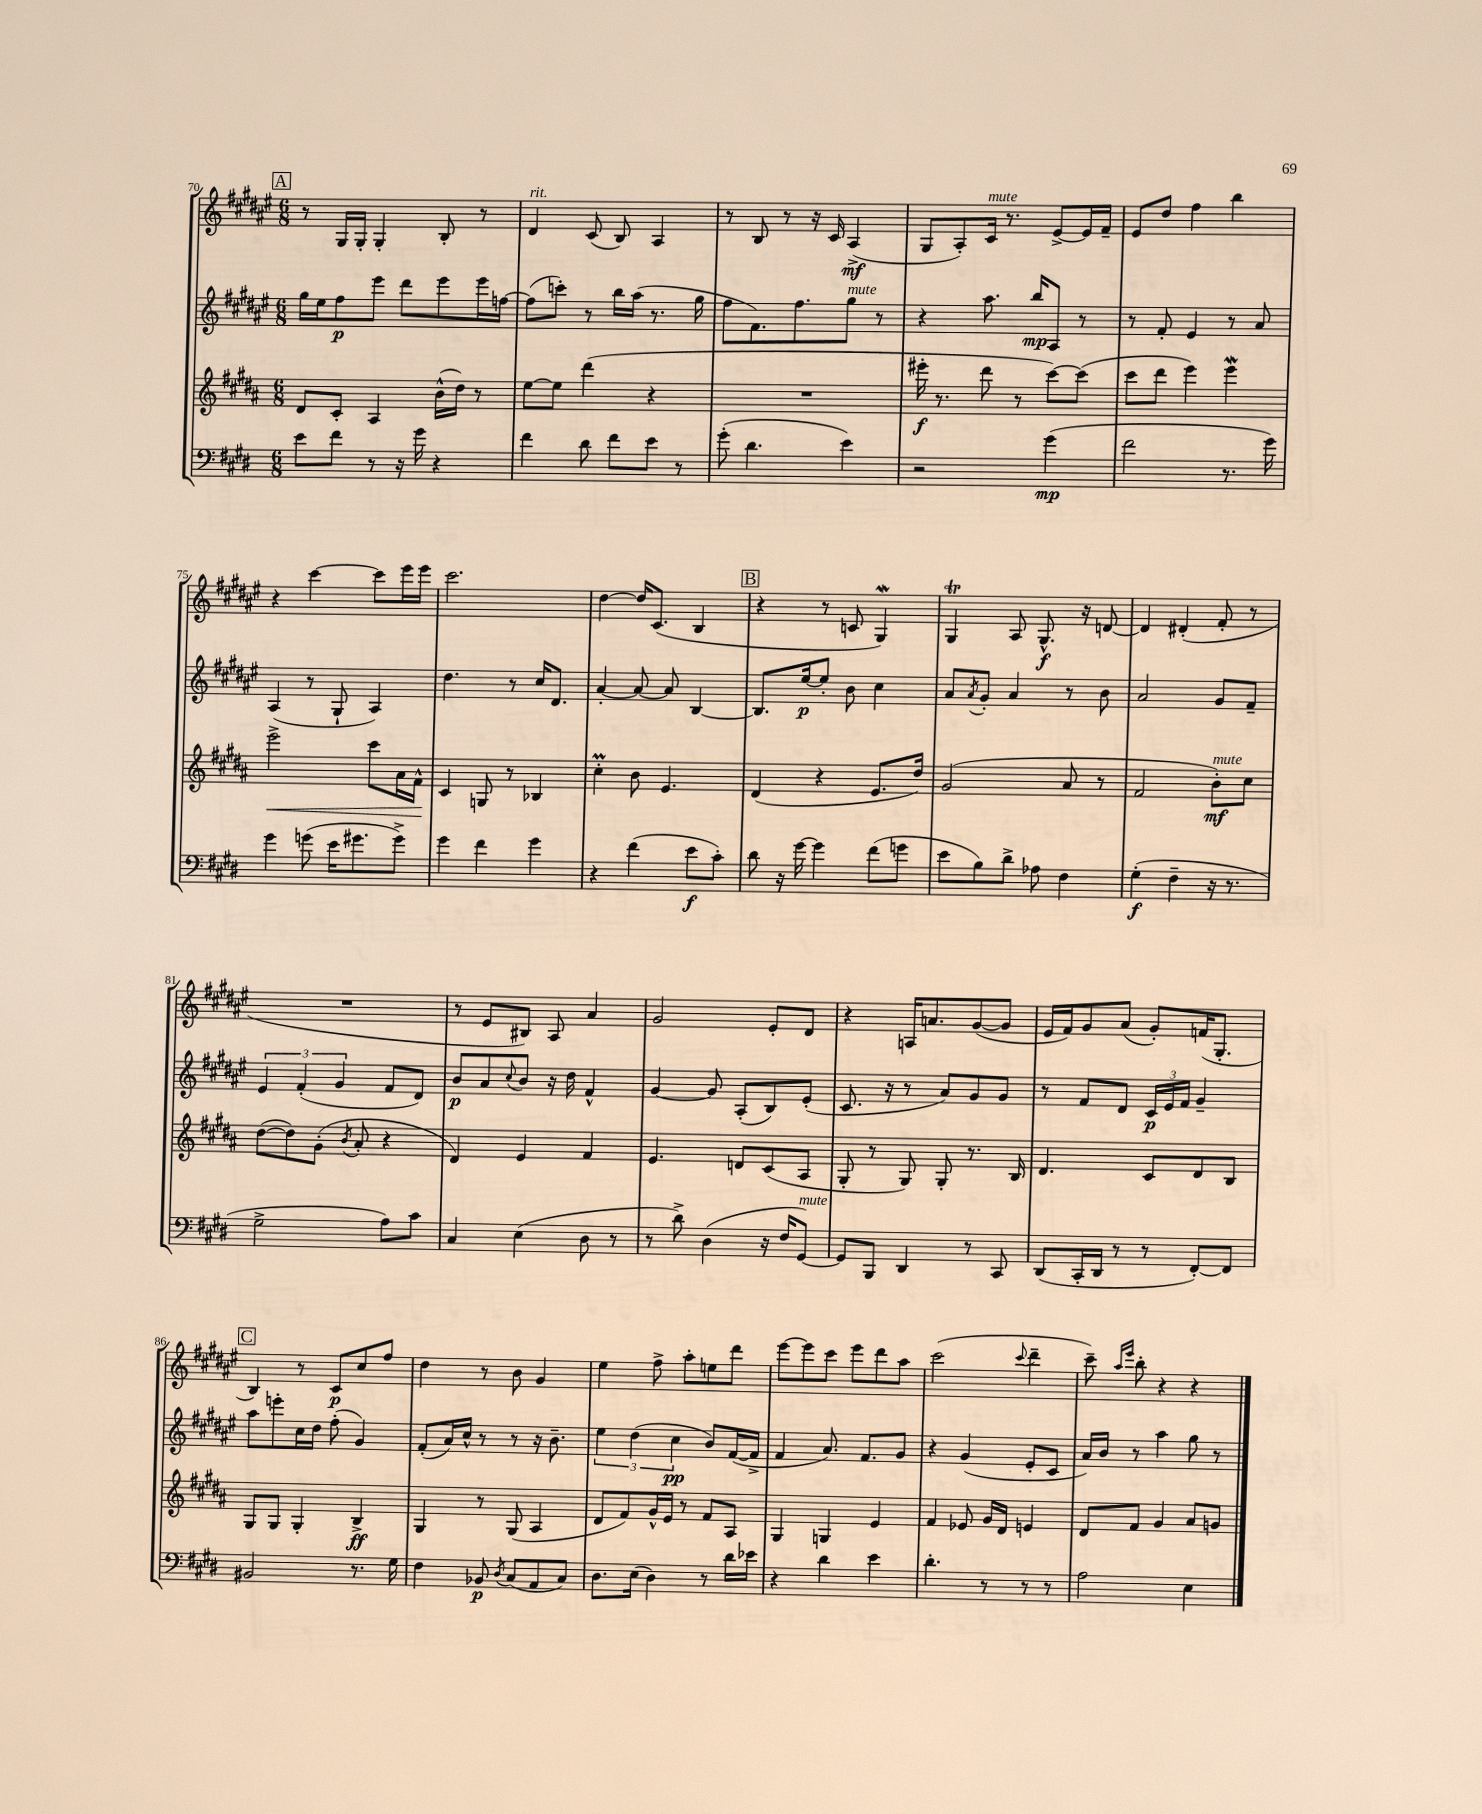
<<
\new StaffGroup <<
\new Staff = "s0" {
    \clef treble \key fis \major \numericTimeSignature \time 6/8
    \mark \markup { \box "A" } r8 gis16 gis16-. gis4-. b8-. r8 |
    dis'4^\markup { \italic "rit." } cis'8( b8) ais4 |
    r8 b8 r8 r16 cis'16 ais4->\mf( |
    gis8 ais8-.) cis'16^\markup { \italic "mute" } r8. eis'8~-> eis'16 fis'16-- |
    eis'8 dis''8 fis''4 b''4 |
    r4 cis'''4~ cis'''8 eis'''16 eis'''16 |
    cis'''2. |
    dis''4~ dis''16 cis'8.( b4 |
    \mark \markup { \box "B" } r4 r8 c'8 gis4\mordent) |
    gis4\trill ais8 gis8.-^\f r16 d'8~ |
    d'4 dis'4-.( fis'8-. r8 |
    R2. |
    r8 eis'8 bis8) ais8 ais'4 |
    gis'2 eis'8-. dis'8 |
    r4 a16 a'8. gis'8~( gis'8 |
    eis'16 fis'16) gis'8 ais'8( gis'8-.) f'16( gis8.-. |
    \mark \markup { \box "C" } b4) r8 cis'8\p cis''8 fis''8 |
    dis''4 r8 b'8 gis'4 |
    eis''4 fis''8-> ais''8-. e''8 dis'''8 |
    eis'''8~ eis'''8 cis'''8 eis'''8 dis'''8 ais''8 |
    cis'''2( \appoggiatura { cis'''8 } dis'''4-- |
    cis'''8--) \grace { ais''16 eis'''16 } b''8-. r4 r4 \bar "|." |
}
\new Staff = "s1" {
    \clef treble \key fis \major \numericTimeSignature \time 6/8
    \mark \markup { \box "A" } gis''16 eis''16 fis''8\p eis'''8 dis'''8 eis'''8 eis'''16 f''16~ |
    f''8( c'''8-.) r8 b''16 ais''16( r8. gis''16 |
    fis''8 fis'8.) fis''8. gis''8^\markup { \italic "mute" } r8 |
    r4 ais''8. b''16\mp ais8 r8 |
    r8 fis'8-. eis'4 r8 ais'8 |
    ais4( r8 gis8-! ais4) |
    dis''4. r8 cis''16 dis'8. |
    ais'4~-. ais'8~ ais'8 b4~ |
    \mark \markup { \box "B" } b8. eis''16~\p eis''8-. b'8 cis''4 |
    ais'8 \acciaccatura { ais'8 } gis'8-. ais'4 r8 b'8 |
    ais'2 gis'8 fis'8-- |
    \tuplet 3/2 { eis'4 fis'4-.( gis'4 } fis'8 dis'8) |
    b'8\p ais'8 \appoggiatura { cis''8 } b'8 r16 dis''16 fis'4-^ |
    gis'4~ gis'8 ais8-.( b8) eis'8-.( |
    cis'8. r16 r8 ais'8) gis'8 gis'8 |
    r8 fis'8 dis'8 \tuplet 3/2 { cis'16\p eis'16 fis'16 } gis'4-- |
    \mark \markup { \box "C" } ais''8 e'''8-. cis''16 dis''16 fis''8-.( gis'4) |
    fis'8-.( ais'16) cis''16-^ r8 r8 r16 b'8.-- |
    \tuplet 3/2 { eis''4 dis''4( cis''4\pp } b'8) fis'16~( fis'16-> |
    fis'4 ais'8.) fis'8. gis'8 |
    r4 gis'4( eis'8-. cis'8 |
    ais'16) b'16 r8 ais''4 gis''8 r8 \bar "|." |
}
\new Staff = "s2" {
    \clef treble \key b \major \numericTimeSignature \time 6/8
    \mark \markup { \box "A" } dis'8 cis'8-. ais4 b'16-^( dis''16) r8 |
    e''8~ e''8 dis'''4( r4 |
    R2. |
    eis'''16-.\f r8. dis'''8 r8 cis'''8~) cis'''8( |
    cis'''8 dis'''8 e'''4) e'''4\mordent |
    e'''2->\< cis'''8 ais'16 fis'16-^\! |
    cis'4 g8 r8 bes4 |
    cis''4-.\prall b'8 e'4. |
    \mark \markup { \box "B" } dis'4( r4 e'8. dis''16) |
    gis'2( ais'8 r8 |
    fis'2 b'8-.\mf^\markup { \italic "mute" }) cis''8 |
    dis''8~( dis''8) gis'8-.( \acciaccatura { b'8 } ais'8-. r4 |
    dis'4) e'4 fis'4 |
    e'4. d'8 cis'8( ais8 |
    gis8-. r8 gis8) gis8-. r8. b16 |
    dis'4. cis'8 dis'8 b8 |
    \mark \markup { \box "C" } gis8 gis8 gis4-. b4->\ff |
    gis4 r8 gis8( ais4 |
    dis'8 fis'8) gis'16-^ e'16 r8 fis'8 ais8 |
    gis4 g4 e'4 |
    fis'4 ees'8 gis'16 dis'16 e'4 |
    dis'8 fis'8 gis'4 ais'8 g'8 \bar "|." |
}
\new Staff = "s3" {
    \clef bass \key e \major \numericTimeSignature \time 6/8
    \mark \markup { \box "A" } e'8 fis'8 r8 r16 gis'16 r4 |
    fis'4 dis'8 fis'8 e'8 r8 |
    gis'8-.( dis'4. e'4) |
    r2 gis'4\mp( |
    fis'2 r8. gis'16) |
    gis'4 g'8( e'16 gis'8. gis'8->) |
    gis'4 fis'4 gis'4 |
    r4 fis'4( e'8\f cis'8-.) |
    \mark \markup { \box "B" } dis'8 r16 gis'16~ gis'4 fis'8( g'8 |
    e'8 b8) dis'8-> aes8 fis4 |
    gis4-.\f( fis4-- r16 r8. |
    gis2-> a8) cis'8 |
    cis4 e4( dis8 r8 |
    r8 dis'8->) dis4( r16 fis16 gis,8~^\markup { \italic "mute" }) |
    gis,8 b,,8 dis,4 r8 cis,8 |
    dis,8( cis,16-. dis,16 r8 r8 fis,8~-.) fis,8 |
    \mark \markup { \box "C" } bis,2 r8. gis16 |
    fis4 bes,8\p \acciaccatura { dis8 } cis8( a,8 cis8) |
    dis8. e16( dis4) r8 dis'16 ees'16 |
    r4 dis'4 e'4 |
    dis'4.-. r8 r8 r8 |
    a2 e4 \bar "|." |
}
>>
>>
\layout { \context { \Score currentBarNumber = #70 } }
